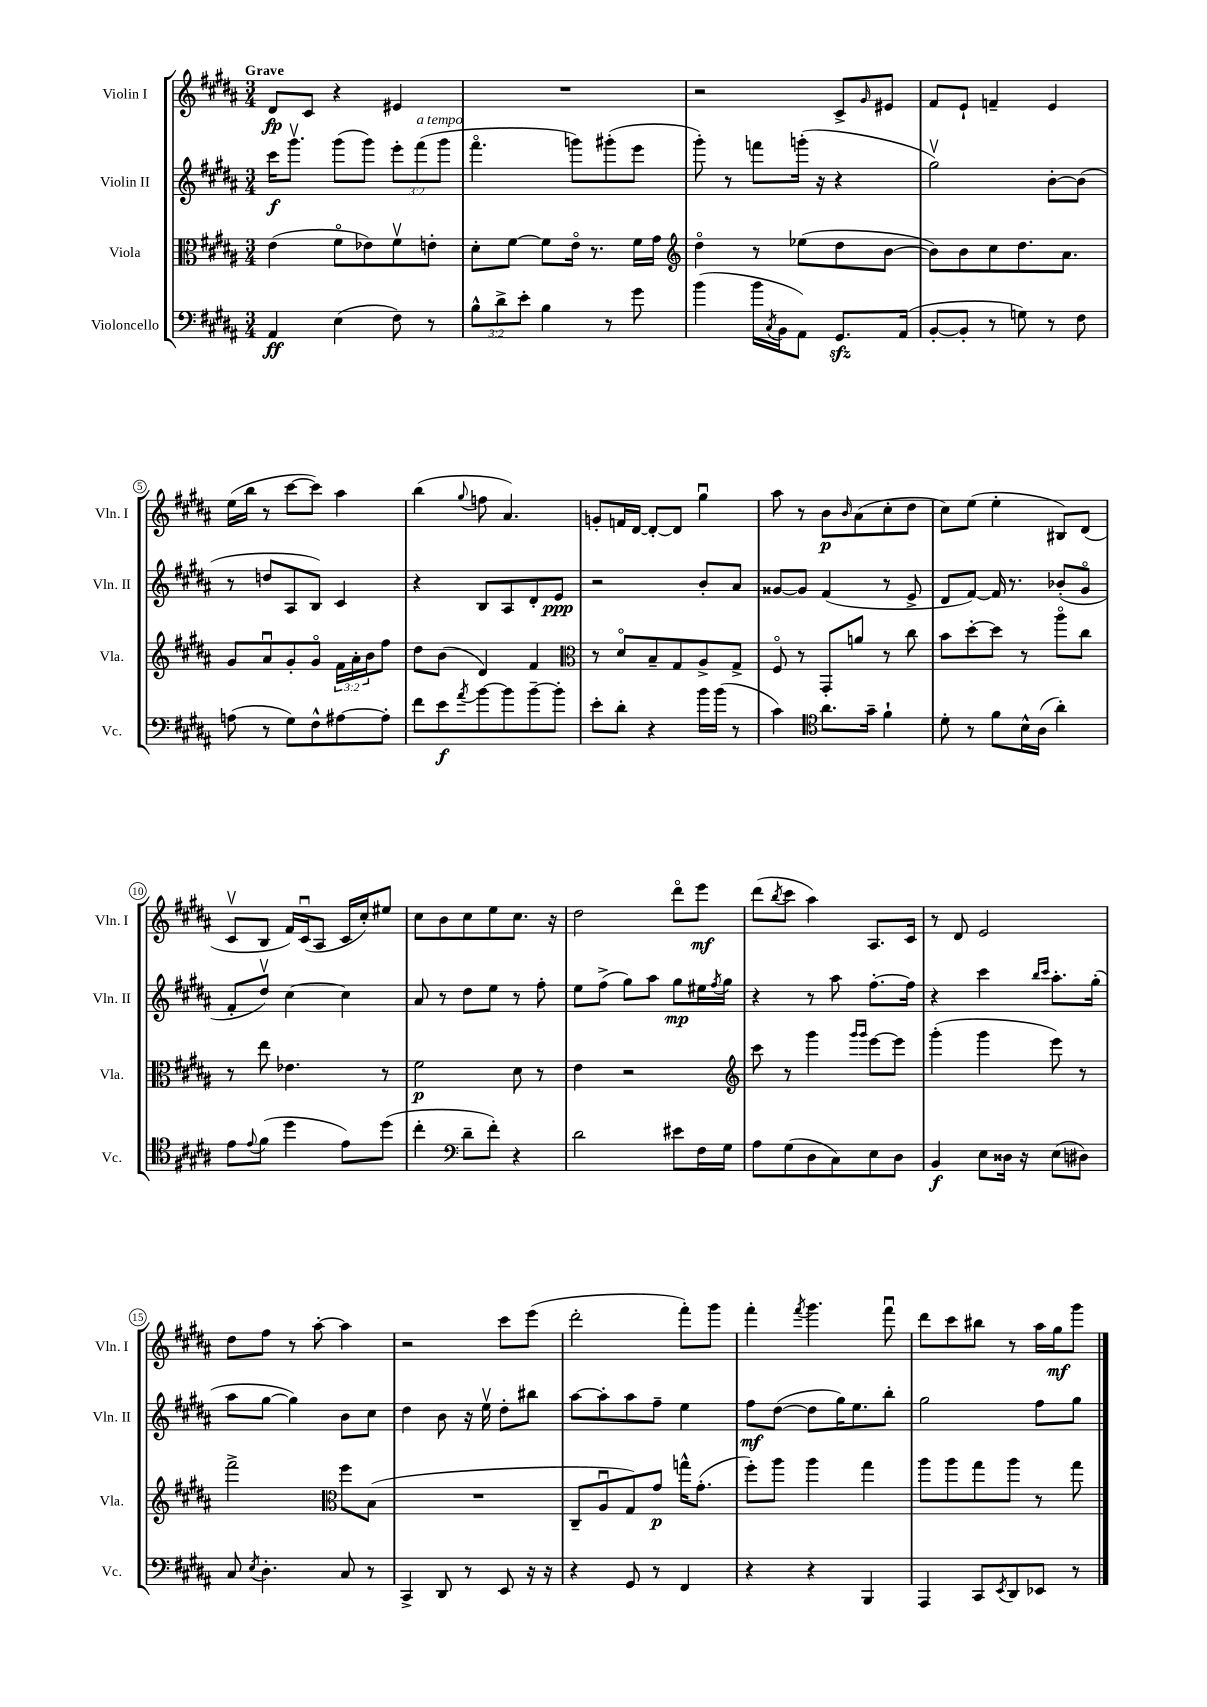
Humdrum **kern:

**kern	**dynam	**kern	**dynam	**kern	**dynam	**kern	**dynam
*part4	*part4	*part3	*part3	*part2	*part2	*part1	*part1
*staff4	*staff4	*staff3	*staff3	*staff2	*staff2	*staff1	*staff1
*I"Violoncello	*	*I"Viola	*	*I"Violin II	*	*I"Violin I	*
*I'Vc.	*	*I'Vla.	*	*I'Vln. II	*	*I'Vln. I	*
*clefF4	*	*clefC3	*	*clefG2	*	*clefG2	*
*k[f#c#g#d#a#]	*	*k[f#c#g#d#a#]	*	*k[f#c#g#d#a#]	*	*k[f#c#g#d#a#]	*
*M3/4	*	*M3/4	*	*M3/4	*	*M3/4	*
=1	=1	=1	=1	=1	=1	=1	=1
!	!	!	!	!	!	!LO:TX:a:B:t=Grave	!
4AA#/	ff	(4e\	.	16ccc#\KL	f	8d#/L	fp
.	.	.	.	8.ggg#v\J	.	.	.
.	.	.	.	.	.	8c#/J	.
(4E\	.	8f#\L	.	(8ggg#\L	.	4r	.
.	.	8e-X\)	.	8ggg#\J)	.	.	.
8F#\)	.	8f#v\	.	12eee'\L	.	4e#X/	.
!	!	!	!	!LO:TX:a:i:t=a tempo	!	!	!
.	.	.	.	(12fff#\	.	.	.
8r	.	8en'\J	.	.	.	.	.
.	.	.	.	12ggg#\J	.	.	.
=2	=2	=2	=2	=2	=2	=2	=2
12B^^\L	.	8d#'\L	.	4.fff#\	.	2.r	.
12d#^\	.	.	.	.	.	.	.
.	.	[8f#\J	.	.	.	.	.
12e'\J	.	.	.	.	.	.	.
4B\	.	8f#\L]	.	.	.	.	.
.	.	16e\Jk	.	8gggn\L)	.	.	.
.	.	8.r	.	.	.	.	.
8r	.	.	.	(8ggg#X'\	.	.	.
8g#\	.	16f#\LL	.	8eee\J	.	.	.
.	.	16g#\JJ	.	.	.	.	.
=3	=3	=3	=3	=3	=3	=3	=3
*	*	*clefG2	*	*	*	*	*
(4b\	.	4dd#\	.	8ggg#'\)	.	2r	.
.	.	.	.	8r	.	.	.
16b\LL	.	8r	.	8fffn\L	.	.	.
8qC#/	.	.	.	.	.	.	.
16BB\J	.	.	.	.	.	.	.
8AA#\J)	.	(8ee-X\L	.	(16gggn'\Jk	.	.	.
.	.	.	.	16r	.	.	.
8.GG#zz/L	.	8dd#\	.	4r	.	8c#^/L	.
.	.	.	.	.	.	16qqg#/	.
.	.	[8b\J	.	.	.	8e#X/J	.
(16AA#/Jk	.	.	.	.	.	.	.
=4	=4	=4	=4	=4	=4	=4	=4
[8BB'/L	.	8b\L])	.	2gg#v\)	.	8f#/L	.
8BB'/J]	.	8b\	.	.	.	8e`/J	.
8r	.	8cc#\	.	.	.	4fn~/	.
8Gn\)	.	8.dd#\	.	.	.	.	.
8r	.	.	.	[8b'\L	.	4e/	.
.	.	8.a#\J	.	.	.	.	.
8F#\	.	.	.	(8b\J]	.	.	.
!!LO:LB:g=z
=5	=5	=5	=5	=5	=5	=5	=5
(8An\	.	8g#/L	.	8r	.	(16ee\LL	.
.	.	.	.	.	.	16bb\JJ	.
8r	.	8a#u/	.	8ddn/L	.	8r	.
8G#\L)	.	8g#'/	.	8A#/	.	[8ccc#\L	.
8F#^^\	.	8g#/J	.	8B/J)	.	8ccc#\J])	.
[8A#X\	.	24f#\LL	.	4c#/	.	4aa#\	.
.	.	24a#'\	.	.	.	.	.
.	.	24b\J	.	.	.	.	.
8A#'\J]	.	8ff#\J	.	.	.	.	.
=6	=6	=6	=6	=6	=6	=6	=6
8f#\L	.	8dd#\L	.	4r	.	(4bb\	.
8e\	f	(8b\J	.	.	.	.	.
8qa#/	.	.	.	.	.	8qqgg#/	.
[8b\	.	4d#/)	.	8B/L	.	8ffn\	.
8b\]	.	.	.	8A#/	.	4.a#/)	.
[8b~\	.	4f#/	.	8d#'/	.	.	.
8b'\J]	.	.	.	8e/J	ppp	.	.
=7	=7	=7	=7	=7	=7	=7	=7
*	*	*clefC3	*	*	*	*	*
8e'\L	.	8r	.	2r	.	8gn'/L	.
8d#'\J	.	8d#/L	.	.	.	16fn/L	.
.	.	.	.	.	.	[16d#/JJ	.
4r	.	8B~/	.	.	.	8d#'/L_	.
.	.	8G#/	.	.	.	8d#/J]	.
16b\LL	.	8A#^/	.	8b'/L	.	4gg#u\	.
(16b\JJ	.	.	.	.	.	.	.
8r	.	8G#^/J	.	8a#/J	.	.	.
=8	=8	=8	=8	=8	=8	=8	=8
4c#\)	.	8F#/	.	[8g##X/L	.	8aa#\	.
.	.	8r	.	8g##/J]	.	8r	.
*clefC4	*	*	*	*	*	*	*
8.a#\L	.	8GG#'/L	.	(4f#/	.	8b\L	p
.	.	.	.	.	.	16qqb/	.
.	.	8an/J	.	.	.	(8a#\	.
16g#~\Jk	.	.	.	.	.	.	.
4f#`\	.	8r	.	8r	.	8cc#'\	.
.	.	8cc#\	.	8e^/	.	8dd#\J	.
=9	=9	=9	=9	=9	=9	=9	=9
8d#'\	.	8b\L	.	8d#/L	.	8cc#\L)	.
8r	.	[8dd#'\	.	[8f#/J)	.	(8ee\J	.
8f#\L	.	8dd#\J]	.	16f#/]	.	4ee'\	.
.	.	.	.	8.r	.	.	.
16B^^\L	.	8r	.	.	.	.	.
(16A#\JJ	.	.	.	.	.	.	.
4a#'\)	.	8aa#\L	.	(8b-X'/L	.	8B#X/L)	.
.	.	8cc#\J	.	8g#/J	.	(8d#/J	.
!!LO:LB:g=z
=10	=10	=10	=10	=10	=10	=10	=10
8e\L	.	8r	.	8f#'/L	.	8c#v/L	.
8qqe/	.	.	.	.	.	.	.
(8f#\J	.	8ee\	.	8dd#v/J)	.	8B/J	.
4dd#\	.	4.e-X\	.	[4cc#\	.	16f#/LL)	.
.	.	.	.	.	.	(16c#u/J	.
.	.	.	.	.	.	8A#/J	.
8e\L)	.	.	.	4cc#\]	.	16c#/LL	.
.	.	.	.	.	.	16cc#'/J)	.
(8dd#\J	.	8r	.	.	.	8ee#X/J	.
=11	=11	=11	=11	=11	=11	=11	=11
4cc#'\	.	2f#\	p	8a#/	.	8cc#\L	.
.	.	.	.	8r	.	8b\	.
*clefF4	*	*	*	*	*	*	*
8d#~\L	.	.	.	8dd#\L	.	8cc#\	.
8f#'\J)	.	.	.	8ee\J	.	8ee\	.
4r	.	8d#\	.	8r	.	8.cc#\J	.
.	.	8r	.	8ff#'\	.	.	.
.	.	.	.	.	.	16r	.
=12	=12	=12	=12	=12	=12	=12	=12
2d#\	.	4e\	.	8ee\L	.	2dd#\	.
.	.	.	.	(8ff#^\J	.	.	.
.	.	2r	.	8gg#\L)	.	.	.
.	.	.	.	8aa#\J	.	.	.
8e#X\L	.	.	.	8gg#\L	mp	8ddd#\L	.
16F#\L	.	.	.	16ee#X\L	.	8eee\J	mf
.	.	.	.	8qff#/	.	.	.
16G#\JJ	.	.	.	16gg#\JJ	.	.	.
=13	=13	=13	=13	=13	=13	=13	=13
*	*	*clefG2	*	*	*	*	*
8A#\L	.	8ccc#\	.	4r	.	(8ddd#\L	.
.	.	.	.	.	.	8qbb/	.
(8G#\	.	8r	.	.	.	8ccc#\J	.
8D#\	.	4ggg#\	.	8r	.	4aa#\)	.
8C#\)	.	.	.	8aa#\	.	.	.
.	.	16qqggg#/LL	.	.	.	.	.
.	.	16qqggg#/JJ	.	.	.	.	.
8E\	.	[8eee\L	.	[8.ff#'\L	.	8.A#/L	.
8D#\J	.	8eee\J]	.	.	.	.	.
.	.	.	.	16ff#\Jk]	.	16c#/Jk	.
=14	=14	=14	=14	=14	=14	=14	=14
4BB/	f	(4ggg#'\	.	4r	.	8r	.
.	.	.	.	.	.	8d#/	.
8E\L	.	4ggg#\	.	4ccc#\	.	2e/	.
16D##X\Jk	.	.	.	.	.	.	.
16r	.	.	.	.	.	.	.
.	.	.	.	16qqbb/LL	.	.	.
.	.	.	.	16qqccc#/JJ	.	.	.
(8E\L	.	8eee\)	.	8.aa#'\L	.	.	.
8D#X\J)	.	8r	.	.	.	.	.
.	.	.	.	(16gg#'\Jk	.	.	.
!!LO:LB:g=z
=15	=15	=15	=15	=15	=15	=15	=15
8C#/	.	2fff#^\	.	8aa#\L	.	8dd#\L	.
8qE/	.	.	.	.	.	.	.
4.D#'\	.	.	.	[8gg#\J	.	8ff#\J	.
.	.	.	.	4gg#\])	.	8r	.
.	.	.	.	.	.	[8aa#'\	.
*	*	*clefC3	*	*	*	*	*
8C#/	.	8ff#\L	.	8b\L	.	4aa#\]	.
8r	.	(8B\J	.	8cc#\J	.	.	.
=16	=16	=16	=16	=16	=16	=16	=16
4CC#^/	.	2.r	.	4dd#\	.	2r	.
8DD#/	.	.	.	8b\	.	.	.
8r	.	.	.	16r	.	.	.
.	.	.	.	16eev\	.	.	.
8EE/	.	.	.	8dd#'\L	.	8ccc#\L	.
16r	.	.	.	8bb#X\J	.	(8eee\J	.
16r	.	.	.	.	.	.	.
=17	=17	=17	=17	=17	=17	=17	=17
4r	.	8C#~/L	.	[8aa#\L	.	2ddd#'\	.
.	.	8A#u/	.	8aa#'\]	.	.	.
8GG#/	.	8G#/)	.	8aa#\	.	.	.
8r	.	8g#/J	p	8ff#~\J	.	.	.
4FF#/	.	16ggn^^\KL	.	4ee\	.	8fff#'\L)	.
.	.	(8.g#'\J	.	.	.	.	.
.	.	.	.	.	.	8ggg#\J	.
=18	=18	=18	=18	=18	=18	=18	=18
4r	.	8ff#'\L)	.	8ff#\L	mf	4fff#'\	.
.	.	8aa#\J	.	([8dd#\J	.	.	.
.	.	.	.	.	.	8qfff#/	.
4r	.	4aa#\	.	8dd#\L]	.	4.ggg#\	.
.	.	.	.	16gg#\K)	.	.	.
.	.	.	.	8.ee\	.	.	.
4BBB/	.	4gg#\	.	.	.	.	.
.	.	.	.	8bb'\J	.	8fff#u\	.
=19	=19	=19	=19	=19	=19	=19	=19
4AAA#/	.	8aa#\L	.	2gg#\	.	8ddd#\L	.
.	.	8aa#\	.	.	.	8ccc#\	.
8CC#/L	.	8gg#\	.	.	.	8bb#X\J	.
8qEE/	.	.	.	.	.	.	.
8DD#/	.	8aa#\J	.	.	.	8r	.
8EE-X/J	.	8r	.	8ff#\L	.	16aa#\LL	.
.	.	.	.	.	.	16gg#\J	mf
8r	.	8gg#\	.	8gg#\J	.	8ggg#\J	.
==	==	==	==	==	==	==	==
*-	*-	*-	*-	*-	*-	*-	*-
